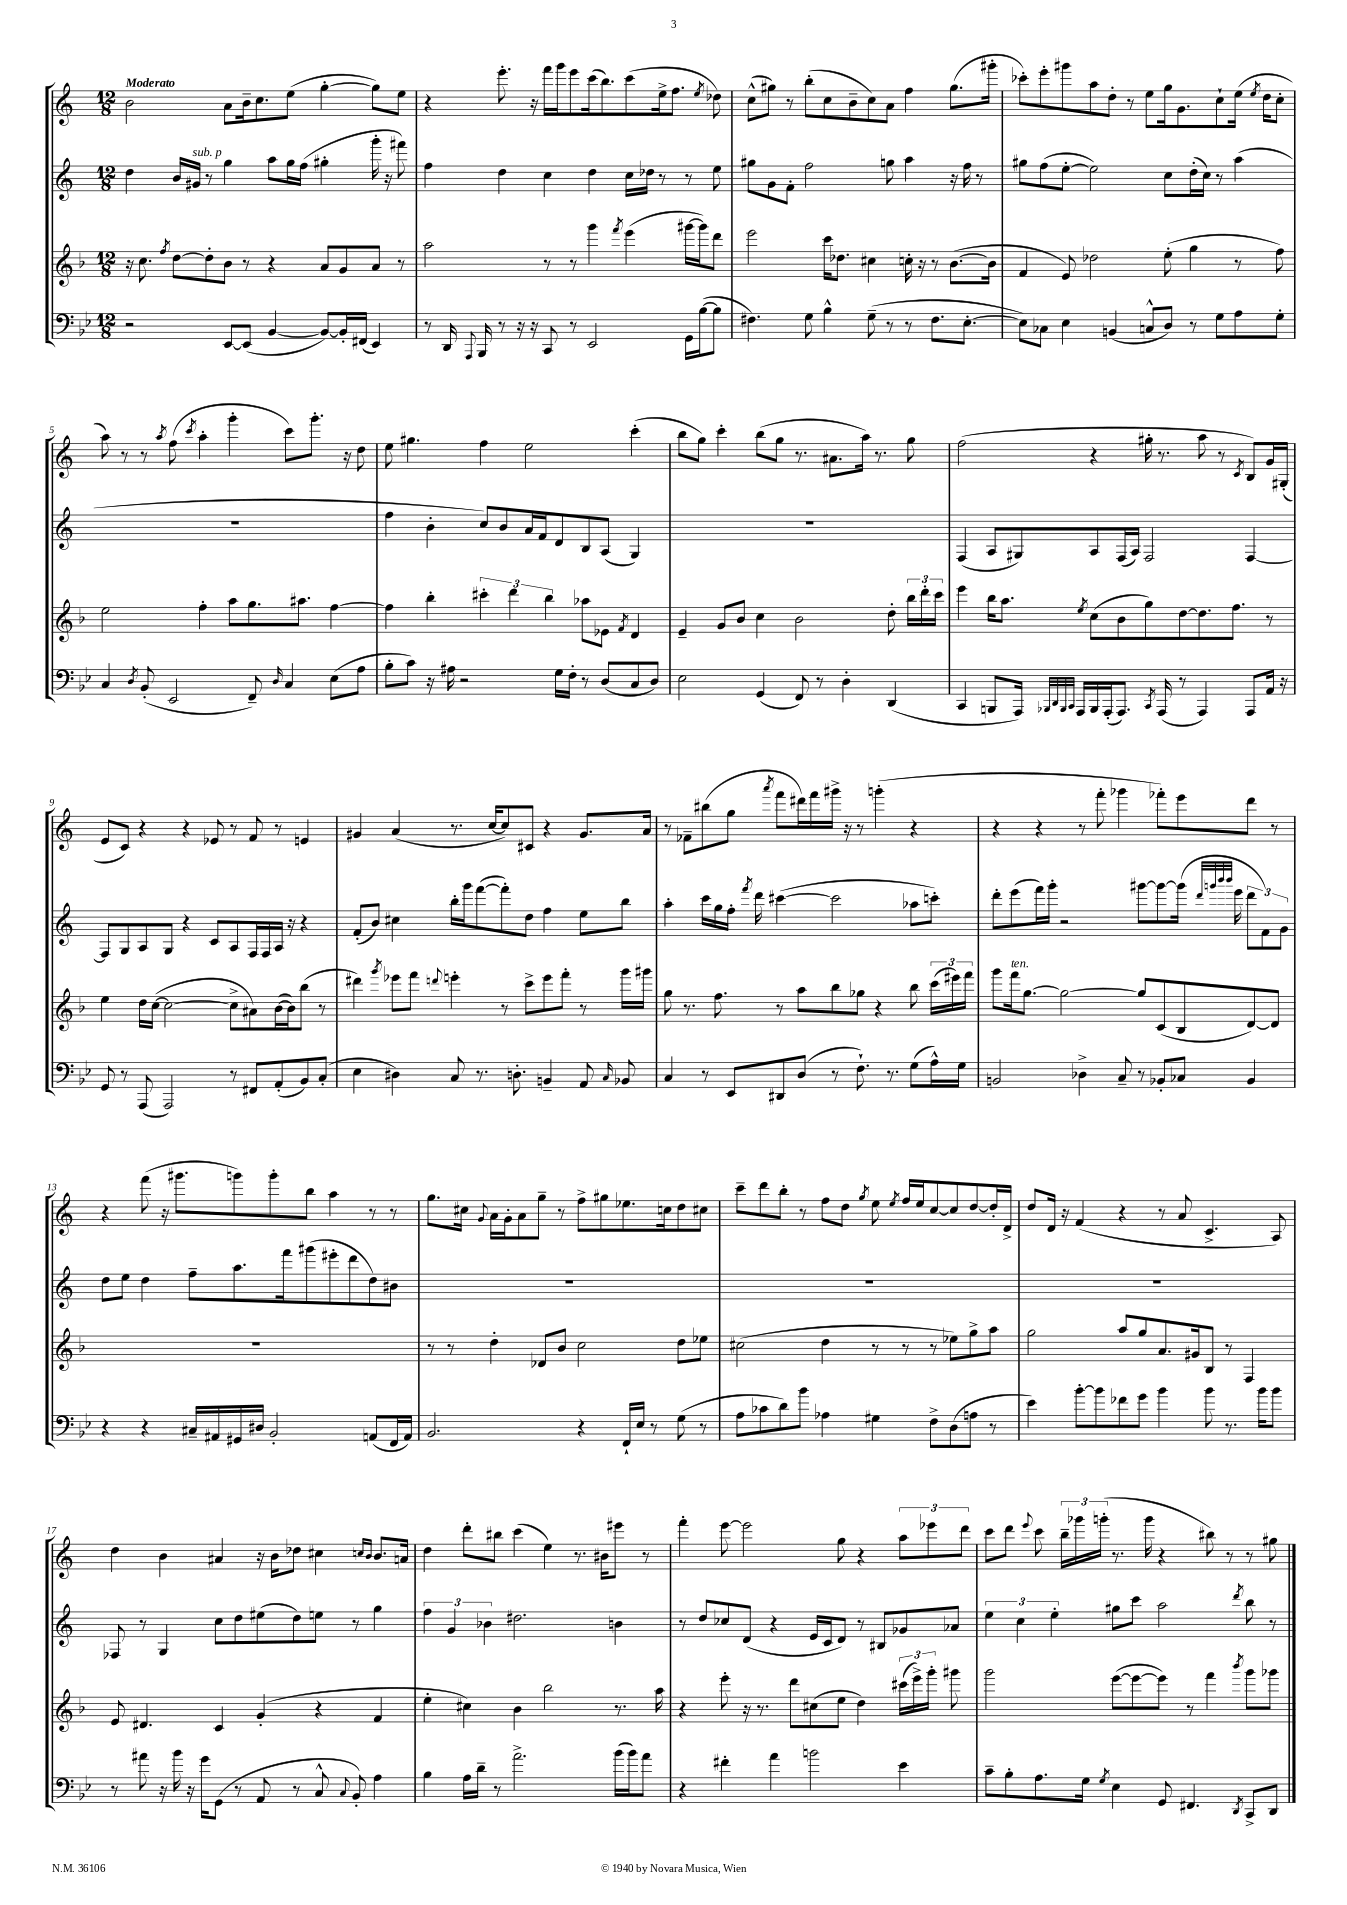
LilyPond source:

<<
\new StaffGroup <<
\new Staff = "s0" {
    \clef treble \key c \major \numericTimeSignature \time 12/8 \tempo "Moderato"
    \autoBeamOff b'2 a'8[ b'16-- c''8. e''8]( g''4~-. g''8[) e''8] |
    r4 e'''8.-. r16 f'''16[ g'''16 e'''8 c'''16( b''8.) c'''8( e''16-> f''8.] \acciaccatura { e''8 } des''8) |
    c''8[-^( gis''8]) r8 b''8[-.( c''8 b'8-- c''8) a'8] f''4 gis''8.[( gis'''16]-. |
    ces'''8[-.) e'''8-. gis'''8 a''8 d''8]-. r8 e''8[ g''16 g'8. c''8-! e''16]( \acciaccatura { e''8 } d''16[ c''8]-. |
    a''8) r8 r8 \acciaccatura { a''8 } f''8( \acciaccatura { c'''8 } a''4-. g'''4-. c'''8[) g'''8.]-. r16 d''8 |
    e''8 gis''4. f''4 e''2 c'''4-.( |
    b''8[ g''8]) c'''4-. b''8[( g''8] r8. ais'8.[ a''16]) r8. g''8 |
    f''2( r4 gis''16-. r8. a''8 r8 \acciaccatura { c'8 } b8[) g'16 gis16]-.( |
    e'8[ c'8]) r4 r4 ees'8 r8 f'8 r8 e'4 |
    gis'4 a'4( r8. c''16[~ c''8) cis'8] r4 gis'8.[ a'16] |
    r8 fes'8[-- bis''8( g''8] \acciaccatura { a'''8 } f'''8[ dis'''16) f'''16 gis'''16]-> r16 r8 g'''4-.( r4 |
    r4 r4 r8 f'''8-. ges'''4 fes'''8[-.) e'''8 d'''8] r8 |
    r4 f'''8( r16 gis'''8.[ g'''8) g'''8-. b''8] a''4 r8 r8 |
    g''8.[ cis''16] \appoggiatura { g'8 } a'16[ g'16-. a'8 g''8]-- r8 f''8[-> gis''8 ees''8. c''16 d''8 cis''8] |
    c'''8[-- d'''8 b''8]-. r8 f''8[ d''8] \acciaccatura { g''8 } e''8 \acciaccatura { e''8 } f''16[ e''16 c''8~ c''8 d''8~ d''16-. d'16]-> |
    d''8[ d'16] r16 f'4( r4 r8 a'8 c'4.-> a8) |
    d''4 b'4 ais'4 r16 b'16[ des''8] cis''4 \grace { c''16[ b'16] } b'8.[ a'16] |
    d''4 d'''8[-. bis''8] c'''4( e''4) r8. bis'16[ eis'''8] r8 |
    f'''4-. e'''8~ e'''2 g''8 r4 \tuplet 3/2 { a''8[ ees'''8 d'''8] } |
    c'''8[ d'''8] \appoggiatura { e'''8 } c'''8 \tuplet 3/2 { b''16[-- ges'''16 g'''16]-.( } r8. g'''16 r4 bis''8) r8 r8 gis''8 \bar "|." |
}
\new Staff = "s1" {
    \clef treble \key c \major \numericTimeSignature \time 12/8
    \autoBeamOff d''4 b'16[ gis'16]^\markup { \italic "sub. p" } r8 g''4 a''8[ g''16 f''16]( gis''4-. g'''16-. r16 fis'''8) |
    f''4 d''4 c''4 d''4 c''16[ des''16] r8 r8 e''8 |
    gis''8[ g'8 f'8]-. f''2 g''8 a''4 r16 f''16 r8 |
    gis''8[ f''8( e''8]~-. e''2) c''8[ d''16-.( c''16]) r8 a''4( |
    R1. |
    f''4 b'4-. c''8[) b'8 a'16 f'16 d'8 b8 a8]( g4) |
    R1. |
    f4( a8[ gis8) a8 f16( a16]) f2 f4~ |
    f8[ g8 a8 g8] r4 c'8[ a8 f16 f16 a16] r16 r4 |
    f'8[-.( b'8]) cis''4 b''16[-. g'''16 f'''8~( f'''8-.) d''8] f''4 e''8[ b''8] |
    a''4-. c'''16[ g''16 f''16]-. \acciaccatura { f'''8 } d'''16 cis'''4~( cis'''2 aes''8[ c'''8]-.) |
    d'''8[-. e'''8( f'''16) g'''16]-. r2 gis'''8[~ gis'''8~ gis'''16]( \grace { d'''32[ g'''32 b'''32 b'''32] } e'''16 \tuplet 3/2 { d'''8[ f'8) g'8] } |
    d''8[ e''8] d''4 f''8[-- a''8. f'''16 gis'''8( eis'''8-. d'''8 d''8) bis'8] |
    R1. |
    R1. |
    R1. |
    fes8 r8 g4 c''8[ d''8 eis''8( d''8) e''8] r8 g''4 |
    \tuplet 3/2 { f''4 g'4 bes'4 } dis''2. b'4 |
    r8 d''8[ ces''8 d'8]( r4 e'16[ c'16 d'8]) r8 bis8[ ges'8 aes'8] |
    \tuplet 3/2 { e''4 c''4 e''4-. } gis''8[ c'''8] a''2 \acciaccatura { d'''8 } b''8 r8 \bar "|." |
}
\new Staff = "s2" {
    \clef treble \key f \major \numericTimeSignature \time 12/8
    \autoBeamOff r16 c''8. \acciaccatura { f''8 } d''8[~ d''8-. bes'8] r8 r4 a'8[ g'8 a'8] r8 |
    a''2 r8 r8 g'''4 \acciaccatura { f'''8 } e'''4( gis'''16[~ gis'''16) d'''8] |
    e'''2 c'''16[ des''8.] cis''4 c''16-. r16 r8 bes'8.[~( bes'16] |
    f'4 e'8) des''2 e''8-.( g''4 r8 f''8) |
    e''2 f''4-. a''8[ g''8. ais''8.] f''4~ |
    f''4 bes''4-. \tuplet 3/2 { cis'''4-. d'''4 bes''4 } aes''8[ ees'8] \acciaccatura { f'8 } d'4 |
    e'4-- g'8[ bes'8] c''4 bes'2 d''8-. \tuplet 3/2 { bes''16[ d'''16-. c'''16] } |
    e'''4 bes''16[ a''8.] \acciaccatura { e''8 } c''8[( bes'8 g''8) d''8~ d''8. f''8.] r8 |
    e''4 d''16[ c''16]~( c''2~ c''8[-> ais'8) bes'16~( bes'16) bes''8]( r8 |
    dis'''4) \acciaccatura { g'''8 } ees'''8[ f'''8] \appoggiatura { d'''8 } e'''4-. r8 c'''8[-> e'''8 f'''8]-. r8 g'''16[ gis'''16] |
    g''8 r8. f''8. r8 a''8[ bes''8 ges''8] r4 bes''8 \tuplet 3/2 { c'''16[( eis'''16) f'''16] } |
    g'''8[ f'''16^\markup { \italic "ten." } g''8.]~ g''2~ g''8[ c'8( bes8 d'8~) d'8] |
    R1. |
    r8 r8 d''4-. des'8[ bes'8] c''2 d''8[ ees''8] |
    cis''2( d''4 r8 r8 r8 ees''8[) g''8-> a''8] |
    g''2 a''8[ g''8 a'8. gis'16 bes8] r8 f4 |
    e'8 dis'4. c'4 g'4-.( r4 f'4 |
    e''4-. cis''4) bes'4 bes''2 r8. a''16 |
    r4 e'''8-. r16 r8. d'''8[ cis''8( e''8] d''4) \tuplet 3/2 { cis'''16[( e'''16->) g'''16]-. } gis'''8 |
    g'''2 e'''8[~( e'''8~ e'''8]) r8 f'''4 \acciaccatura { bes'''8 } g'''8[ ges'''8] \bar "|." |
}
\new Staff = "s3" {
    \clef bass \key bes \major \numericTimeSignature \time 12/8
    \autoBeamOff r2 ees,8[~ ees,8]( bes,4~ bes,8[~) bes,16-. fis,16]( ees,4) |
    r8 d,16 \appoggiatura { a,,8 } bes,,16 r8 r16 r16 c,8 r8 ees,2 g,16[ bes16~( bes8] |
    fis4.) g8 bes4-^ g8--( r8 r8 fis8.[ ees8.]~-. |
    ees8[) ces8] ees4 b,4( c8[-^ d8]) r8 g8[ a8 g8]-. |
    c4 \acciaccatura { d8 } bes,8-.( ees,2 f,8--) \grace { d16 } c4 ees8[( a8] |
    bes8[-. c'8]) r16 ais16 r2 g16[ f16]-. r8 d8[( c8 d8]) |
    ees2 g,4( f,8) r8 d4-. d,4( |
    c,4 b,,8[ a,,16]) \grace { bes,,32[ d,32 bes,,32 c,32] } a,,16[ bes,,16 a,,16-.( a,,8.]) \acciaccatura { c,8 } a,,16( r8 a,,4) a,,8[ a,16] r16 |
    g,8 r8 a,,8( a,,2) r8 fis,8[ a,8-.( bes,8) c8]-.( |
    ees4 dis4) c8 r8. d8.-. b,4-- a,8 \grace { c16 } bes,8 |
    c4 r8 ees,8[ dis,8 d8]( r8 f8.-!) r8. g8[( a16-^) g16] |
    b,2 des4-> c8-- r8 bes,8[-. ces8] bes,4 |
    r4 r4 cis16[-- ais,16 gis,16 dis16] bes,2-. a,8[( f,16 a,16]) |
    bes,2. r4 f,16[-! ees16] r8 g8( r8 |
    a8[ ces'8 d'8) bes'8] aes4 gis4 f8[-> d8( a8] r8 |
    ees'4) bes'8[~-. bes'8 fes'8 g'8] bes'4 bes'8 r8. bes'16[ bes'8] |
    r8 ais'8 r16 bes'16 r16 g'16[ g,8]( r8 a,8 r8 c8-^ \appoggiatura { c8 } bes,8-.) a4 |
    bes4 a16[ d'16]-- r8 a'2.-> bes'16[( bes'16) a'8] |
    r4 fis'4-. a'4 b'2 ees'4 |
    c'8[-- bes8-. a8. g16] \acciaccatura { g8 } ees4 g,8 fis,4. \acciaccatura { d,8 } c,8[-> d,8] \bar "|." |
}
>>
>>
